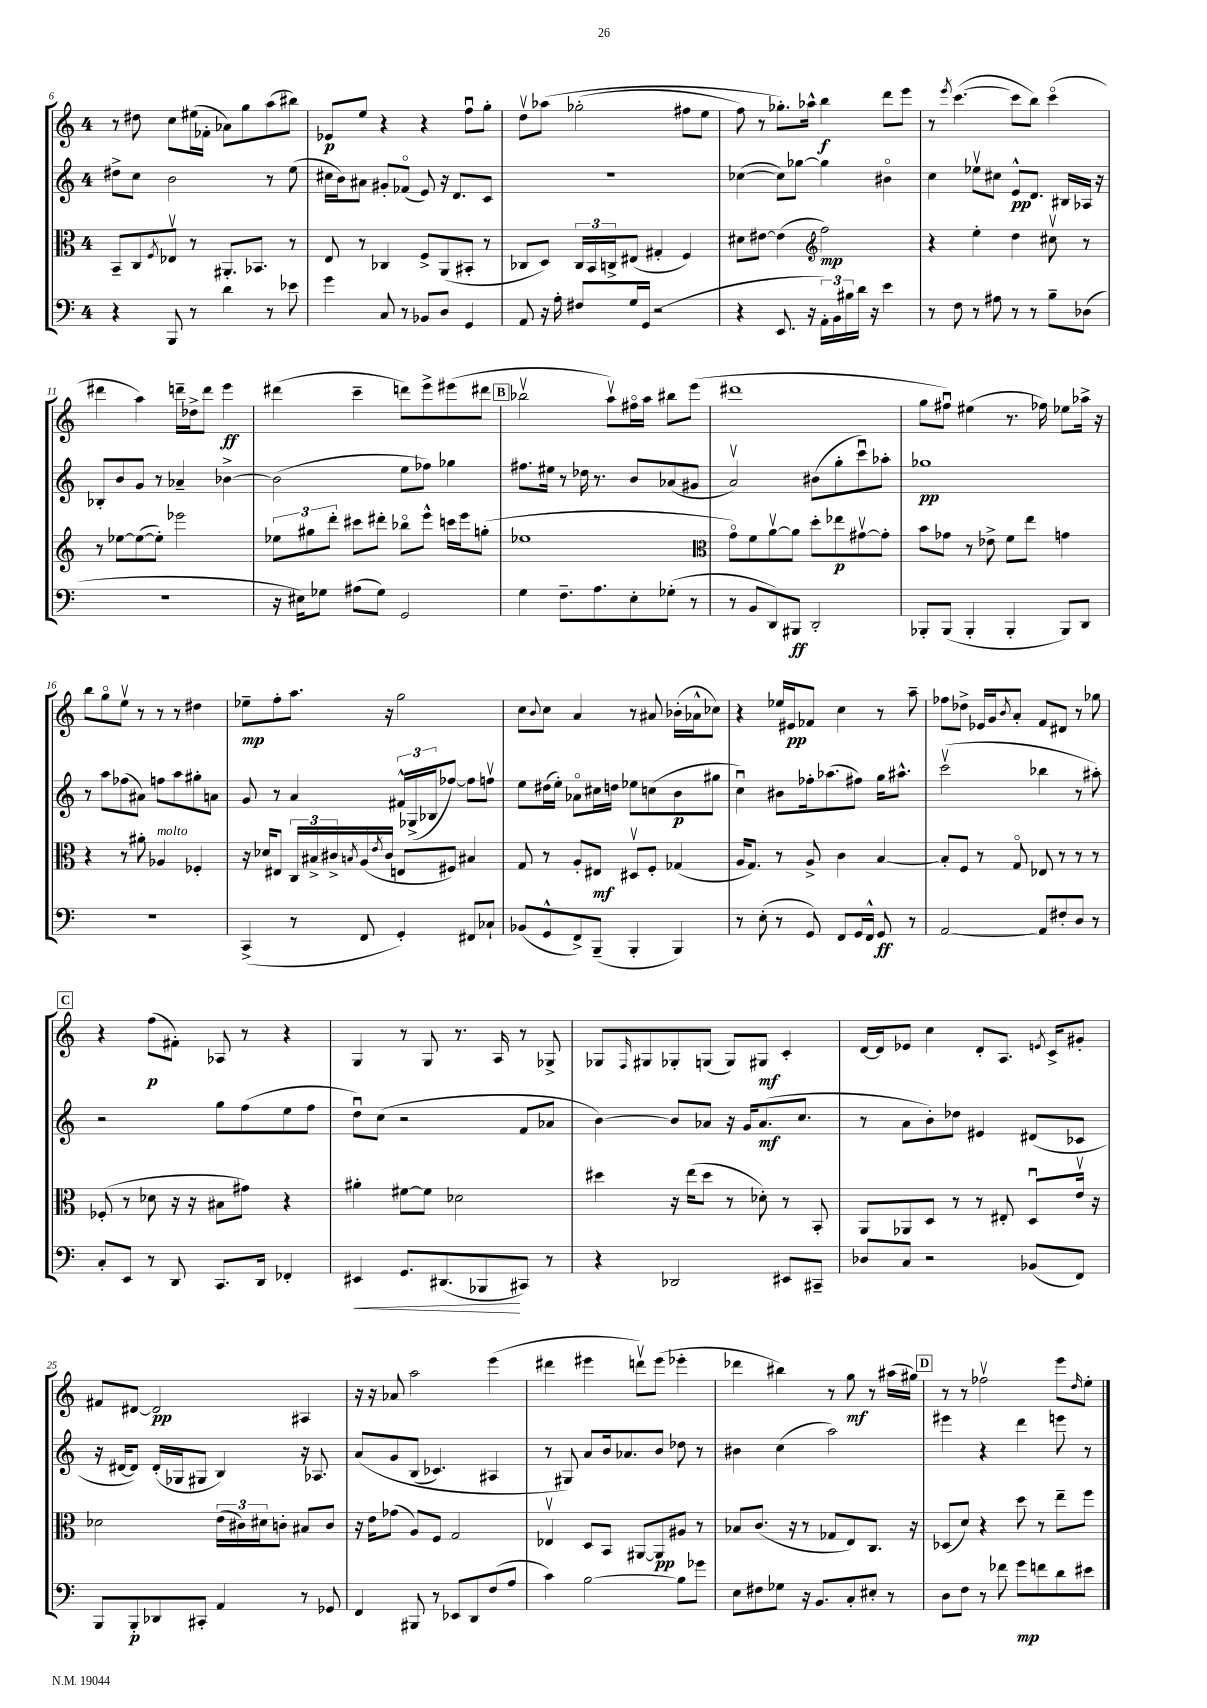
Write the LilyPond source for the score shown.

<<
\new StaffGroup <<
\new Staff = "s0" {
    \clef treble \key c \major \once \override Staff.TimeSignature.style = #'single-digit \time 4/4
    r8 dis''8 c''8 eis''16( fes'16-. aes'8) g''8 a''8( bis''8) |
    ees'8\p e''8 r4 r4 f''8\downbow g''8-. |
    d''8\upbow aes''8\( ges''2-.( fis''8 e''8 |
    f''8) r8 ges''8.-.\) aes''16-^ b''4\f d'''8 e'''8 |
    r8 \acciaccatura { e'''8 } c'''4.~( c'''8 b''8) c'''4\flageolet( |
    dis'''4 a''4) d'''16-- des''16-> d'''8 e'''4\ff |
    dis'''4( c'''4-- d'''8) e'''8-> eis'''8( dis'''8 |
    \mark \markup { \box "B" } bes''2\upbow a''8\upbow) fis''16\flageolet a''16 bis''8 e'''8( |
    dis'''1 |
    g''8 fis''8\downbow) eis''4( r8. fes''16) ees''8 aes''16-> r16 |
    b''8 g''8\flageolet e''8\upbow r8 r8 r8 dis''4 |
    ees''8--\mp f''8-. a''8. r16 g''2 |
    c''8 \appoggiatura { b'8 } c''8 a'4 r8 ais'8 bes'16-.( aes'16-^ ces''8) |
    r4 ees''16 eis'16\pp fes'8 c''4 r8 a''8-- |
    fes''8 des''8-> ees'16 g'16 \acciaccatura { b'8 } a'8-. f'8 dis'8 r8 ges''8 |
    \mark \markup { \box "C" } r4 f''8\p( fis'8-.) aes8 r8 r4 |
    g4 r8 g8 r8. a16 r8 ges8-> |
    ges8 \grace { f16 } gis8 ges8-. g8( g8) gis8\mf c'4-. |
    d'16~ d'16 ees'8 c''4 d'8-. a8. \acciaccatura { e'8 } c'16-> gis'8-. |
    fis'8 dis'8~ dis'2\pp ais4 |
    r16 r16 aes'8 a''2 e'''4( |
    dis'''4 eis'''4 d'''8\upbow) eis'''8( ees'''4-. |
    des'''4 bis''4) r8 g''8\mf r8 ais''16( gis''16) |
    \mark \markup { \box "D" } r8 r8 fes''2\upbow e'''8 \grace { d''16 } e''8-. \bar "|." |
}
\new Staff = "s1" {
    \clef treble \key c \major \once \override Staff.TimeSignature.style = #'single-digit \time 4/4
    dis''8-> c''8 b'2 r8 e''8( |
    cis''16 b'16) ais'8 gis'8-. fes'8\flageolet( e'8) r16 d'8. c'8 |
    R1 |
    ces''4~( ces''8) ges''8~ ges''4 bis'4\flageolet |
    c''4 ees''8\upbow cis''8 e'8-^\pp d'8. bis16 aes16 r16 |
    bes8-. b'8 g'8 r8 aes'4-- bes'4~-> |
    bes'2( e''8 fes''8) ges''4 |
    \mark \markup { \box "B" } fis''8. eis''16 r8 des''16 r8. b'8 aes'8( gis'8 |
    a'2\upbow) bis'8( g''8-. c'''8\downbow) aes''8-. |
    ges''1\pp |
    r8 a''8 fes''8( ais'8) f''8 a''8 gis''8-. a'8 |
    g'8 r8 a'4 \tuplet 3/2 { fis'16-^ ges16->( bes16 } fes''8~) fes''8 f''8\upbow |
    e''8 dis''16( e''16-.) aes'8\flageolet cis''16 d''16 ees''8 c''8( b'8\p gis''8 |
    c''4\downbow) bis'8 fes''16-. aes''8.( fis''8) g''16 ais''8.-^ |
    c'''2\upbow( bes''4 r8 ais''8-.) |
    \mark \markup { \box "C" } r2 g''8 f''8( e''8 f''8 |
    d''8\downbow) c''8( r2 f'8 aes'8 |
    b'4~) b'8 aes'8 r16 g'16 aes'8.\mf( c''8. |
    r8 a'8 b'8-.) des''8 eis'4 dis'8( ces'8 |
    r16 dis'16~ dis'8) dis'16-.( ges16 gis8 b4) r16 aes8. |
    a'8\( g'8 b8( ces'4.) ais4 |
    r8 gis8\) a'8 b'16 aes'8. b'8 des''8 r8 |
    bis'4 c''4( a''2) |
    \mark \markup { \box "D" } eis'''4 r4 d'''4 e'''8 r8 \bar "|." |
}
\new Staff = "s2" {
    \clef alto \key c \major \once \override Staff.TimeSignature.style = #'single-digit \time 4/4
    b,8-- c8 \acciaccatura { f8 } ees8\upbow r8 ais,8.-. bes,8. r8 |
    e8 r8 ces4 f8-> a,8( bis,8-. r8 |
    ces8 d8) \tuplet 3/2 { ces16 b,16 c16-> } eis8( gis4-. f4) |
    dis'8 eis'8~ eis'4( \clef treble f''2\mp) |
    r4 e''4-. d''4 cis''8\upbow r8 |
    r8 ees''8~ ees''8~( ees''8-.) ees'''2 |
    \tuplet 3/2 { ees''8 gis''8 d'''8-. } cis'''8 dis'''8-. bes''8\flageolet e'''8-^ c'''16 e'''16 g''8-.( |
    \mark \markup { \box "B" } ees''1 |
    \clef alto g'8\flageolet) f'8 a'8~\upbow a'8 d''8-. ees''8\p gis'8~\upbow gis'8-. |
    b'8 ges'8 r8 ees'8-> f'8 e''8 g'4 |
    r4 r8 ais'8-. aes4^\markup { \italic "molto" } fes4-. |
    r16 des'16 eis8 \tuplet 3/2 { c16 bis16-> cis'16-> } \acciaccatura { b8 } a16( \acciaccatura { e'8 } cis'16 e8 fis8) bis4 |
    g8 r8 a8-. eis8\mf dis8\upbow f8-. ges4( |
    a16 g8.) r8 a8-> c'4 b4~ |
    b8-. f8 r8 g8\flageolet ees8 r8 r8 r8 |
    \mark \markup { \box "C" } fes8-.( r8 des'8 r16 r16 bis8 gis'8) r4 |
    ais'4-. fis'8~ fis'8 des'2 |
    dis''4 r16 e''16( dis''8 r8 des'8-.) r8 b,8-. |
    a,8 aes,8 d8 r8 r8 eis8-. d8\downbow e'16\upbow r16 |
    des'2 \tuplet 3/2 { e'16( cis'16) dis'16 } c'8-. bis8 c'8 |
    r16 e'16 ges'8( a8) f8 g2 |
    ees4\upbow d8 b,8 ais,8~ ais,8\pp ais8 r8 |
    bes8 c'8.( r16 r8 ges8 e8) c8. r16 |
    \mark \markup { \box "D" } des8( d'8) r4 d''8 r8 e''8-- f''8 \bar "|." |
}
\new Staff = "s3" {
    \clef bass \key c \major \once \override Staff.TimeSignature.style = #'single-digit \time 4/4
    r4 b,,8 r8 d'4 r8 ees'8 |
    g'4 c8 r8 bes,8 d8 g,4 |
    a,8 r16 a16-. fis8 g16 g,16( r2 |
    r4 e,8. r16 \tuplet 3/2 { a,16-.) b,16 bis16 } d'16 r16 e'4 |
    r8 f8 r8 ais8 r8 r8 b8-- des8( |
    R1 |
    r16 eis16) ges8 ais8( ges8) g,2 |
    \mark \markup { \box "B" } g4 f8.-- a8. e8-. ges8-.( r8 |
    r8 b,8 d,8) bis,,8\ff d,2-. |
    bes,,8-. bes,,8( bes,,4-. bes,,4-. bes,,8) d,8 |
    R1 |
    c,4->( r8 f,8 g,4-.) fis,8 ces8-! |
    bes,8( g,8-^ f,8->) b,,8--( b,,4-. b,,4) |
    r8 e8-.( r8 g,8) f,8 g,16 f,16-^ g,8\ff r8 |
    a,2~ a,8 fis8-. d8 r8 |
    \mark \markup { \box "C" } c8-. e,8 r8 d,8 c,8. d,16 fes,4-. |
    eis,4\< g,8. dis,8.( bes,,8\! cis,8) r8 |
    r4 des,2 eis,8 cis,8-- |
    des8 c8 r2 bes,8( f,8) |
    b,,8 b,,8-.\p des,8 cis,8-. a,4 r8 ges,8 |
    f,4 bis,,8 r8 ees,8 d,8 f8( a8 |
    c'4) b2~ b8 ges'8 |
    e8 fis8 ges8 r16 b,8. c8-. eis8-. r8 |
    \mark \markup { \box "D" } d8 f8 r8 fes'8 g'8\mp f'8 d'8 eis'8 \bar "|." |
}
>>
>>
\layout { \context { \Score currentBarNumber = #6 } }
